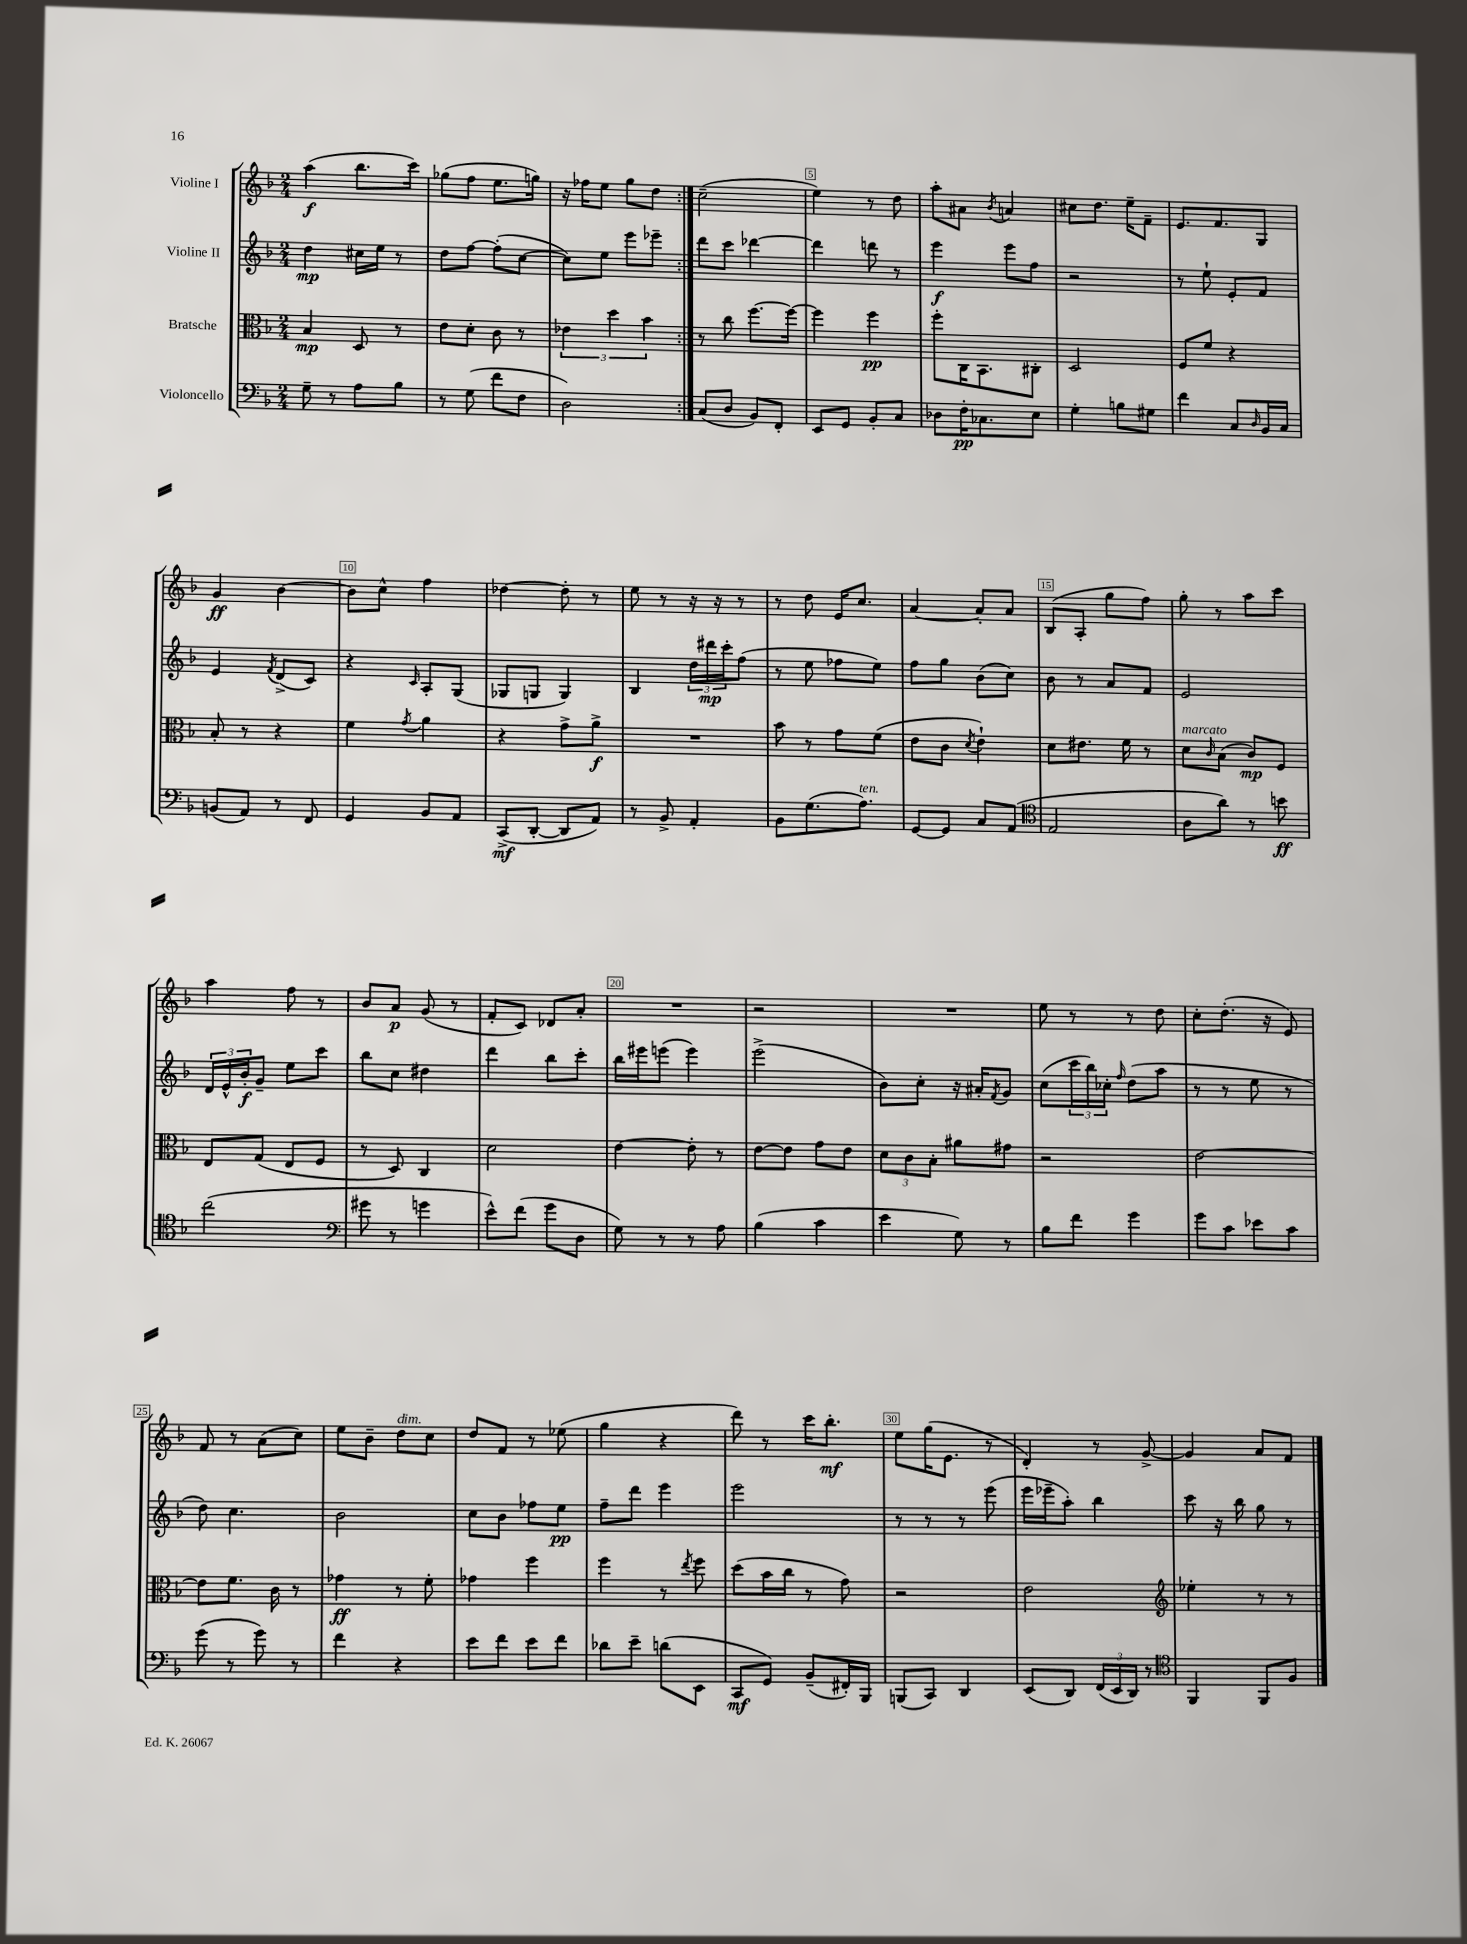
<<
\new StaffGroup <<
\new Staff = "s0" \with { instrumentName = "Violine I" } {
    \clef treble \key f \major \numericTimeSignature \time 2/4
    \repeat volta 2 { a''4\f( bes''8. c'''16) |
    ges''8( f''8 e''8. g''16) |
    r16 fes''16 e''8 g''8 d''8 | }
    c''2--( |
    e''4) r8 d''8 |
    a''8-. ais'8 \acciaccatura { bes'8 } a'4 |
    cis''8 d''8. e''16-- f'8-- |
    e'8. f'8. g8 |
    g'4\ff bes'4~ |
    bes'8 c''8-^ f''4 |
    des''4~ des''8-. r8 |
    e''8 r8 r16 r16 r8 |
    r8 d''8 e'16 c''8. |
    a'4~ a'8-. a'8 |
    bes8( a8-. g''8 f''8) |
    g''8-. r8 a''8 c'''8 |
    a''4 f''8 r8 |
    bes'8 a'8\p g'8( r8 |
    f'8-. c'8) des'8 a'8-. |
    R2 |
    r2 |
    R2 |
    e''8 r8 r8 d''8 |
    c''8-. d''8.-.( r16 e'8) |
    f'8 r8 a'8( c''8) |
    e''8 bes'8-- d''8^\markup { \italic "dim." } c''8 |
    d''8 f'8 r8 ees''8( |
    g''4 r4 |
    d'''8) r8 c'''16 bes''8.-.\mf |
    e''8 g''16( e'8. r8 |
    d'4-.) r8 g'8~-> |
    g'4 a'8 f'8 \bar "|." |
}
\new Staff = "s1" \with { instrumentName = "Violine II" } {
    \clef treble \key f \major \numericTimeSignature \time 2/4
    \repeat volta 2 { d''4\mp cis''16 e''16 r8 |
    d''8 f''8~ f''8-.( c''8~ |
    c''8) e''8 e'''8 ees'''8-- | }
    d'''8 c'''8 des'''4~ |
    des'''4 d'''8 r8 |
    e'''4\f e'''8 f''8 |
    r2 |
    r8 e''8-! e'8-. f'8 |
    e'4 \acciaccatura { f'8 } d'8->( c'8) |
    r4 \grace { c'16 } a8-. g8( |
    ges8 g8 g4) |
    bes4 \tuplet 3/2 { d''16 dis'''16\mp c'''16-. } f''8( |
    r8 e''8 fes''8 e''8) |
    f''8 g''8 bes'8( c''8) |
    bes'8 r8 a'8 f'8 |
    e'2 |
    \tuplet 3/2 { d'16 e'16-^ bes'16-.\f } g'8-- e''8 c'''8 |
    bes''8 c''8 dis''4 |
    d'''4 bes''8 c'''8-. |
    bes''16 eis'''16 e'''8( e'''4) |
    e'''2->( |
    bes'8) c''8-. r16 ais'16-. \acciaccatura { f'8 } g'8 |
    c''8( \tuplet 3/2 { c'''16 bes''16) ces''16-. } \grace { f''16 } d''8( a''8 |
    r8 r8 e''8 r8 |
    d''8) c''4. |
    bes'2 |
    c''8 bes'8 fes''8 e''8\pp |
    f''8-- d'''8 e'''4 |
    e'''2 |
    r8 r8 r8 e'''8( |
    e'''16 ees'''16-- a''8-.) bes''4 |
    c'''8 r16 bes''16 g''8 r8 \bar "|." |
}
\new Staff = "s2" \with { instrumentName = "Bratsche" } {
    \clef alto \key f \major \numericTimeSignature \time 2/4
    \repeat volta 2 { bes4\mp d8 r8 |
    e'8 d'8-. c'8 r8 |
    \tuplet 3/2 { ees'4 d''4 bes'4 } | }
    r8 c''8 f''8.~ f''16~ |
    f''4 f''4\pp |
    f''8-. c16 bes,8. cis8-. |
    d2 |
    f8 f'8 r4 |
    bes8-. r8 r4 |
    f'4 \acciaccatura { g'8 } a'4 |
    r4 g'8-> a'8->\f |
    R2 |
    bes'8 r8 g'8 f'8( |
    e'8 c'8 \acciaccatura { d'8 } e'4-!) |
    d'8 eis'8. f'16 r8 |
    d'8^\markup { \italic "marcato" } \grace { c'16 } bes8( c'8\mp) f8 |
    e8 g8( e8 f8 |
    r8 d8) c4 |
    d'2 |
    e'4~ e'8-. r8 |
    e'8~ e'8 g'8 e'8 |
    \tuplet 3/2 { d'8 c'8 bes8-. } ais'8 gis'8 |
    r2 |
    e'2~ |
    e'8 f'8. c'16 r8 |
    ges'4\ff r8 f'8-. |
    ges'4 f''4 |
    f''4 r8 \acciaccatura { e''8 } f''8 |
    d''8( bes'16 c''16 r8 g'8) |
    r2 |
    e'2 |
    \clef treble ees''4-. r8 r8 \bar "|." |
}
\new Staff = "s3" \with { instrumentName = "Violoncello" } {
    \clef bass \key f \major \numericTimeSignature \time 2/4
    \repeat volta 2 { g8-- r8 a8 bes8 |
    r8 g8( f'8 f8 |
    d2) | }
    c8( d8 bes,8) f,8-. |
    e,8 g,8 bes,8-. c8 |
    des8 f16-.\pp ces8. e8 |
    g4-. b8 gis8 |
    f'4 c8 \grace { d16 } bes,16 c16 |
    b,8( a,8) r8 f,8 |
    g,4 bes,8 a,8 |
    c,8->\mf( d,8~-. d,8 a,8) |
    r8 bes,8-> a,4-. |
    bes,8 g8.( a8.^\markup { \italic "ten." }) |
    g,8~ g,8 c8 a,8( |
    \clef tenor e2 |
    a8 a'8) r8 b'8\ff |
    c''2( |
    \clef bass gis'8 r8 g'4 |
    e'8-^) f'8( g'8 d8 |
    g8) r8 r8 a8 |
    bes4( c'4 |
    e'4 g8) r8 |
    bes8 f'8 g'4 |
    g'8 c'8 ees'8 c'8 |
    g'8( r8 g'8) r8 |
    f'4 r4 |
    e'8 f'8 e'8 f'8 |
    des'8 e'8-- d'8( e,8 |
    c,8\mf g,8) bes,8--( fis,16-.) bes,,16 |
    b,,8( c,8) d,4 |
    e,8( d,8) \tuplet 3/2 { f,16( e,16 d,16) } r8 |
    \clef tenor f,4 f,8 f8 \bar "|." |
}
>>
>>
\layout { \context { \Score \override BarNumber.break-visibility = ##(#f #t #t) barNumberVisibility = #(every-nth-bar-number-visible 5) \override BarNumber.stencil = #(make-stencil-boxer 0.1 0.3 ly:text-interface::print) } }
